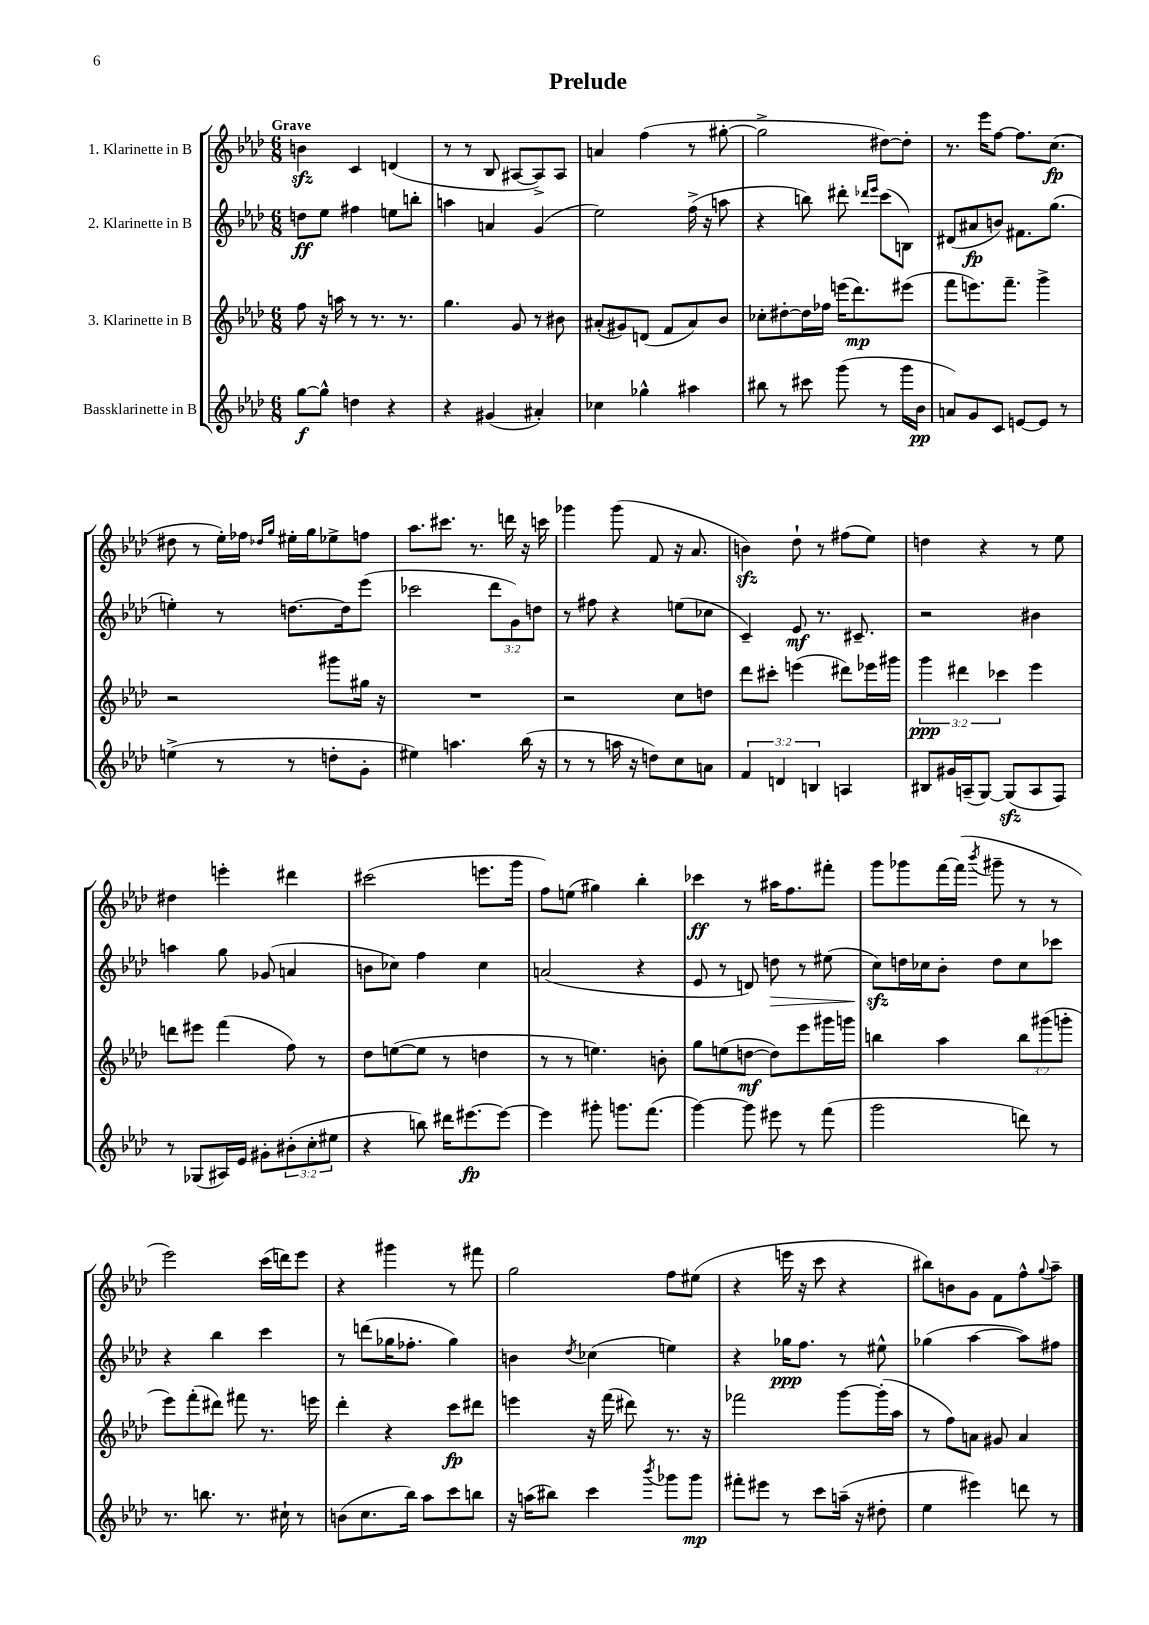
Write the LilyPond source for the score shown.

\header { title = "Prelude" }
<<
\new StaffGroup <<
\new Staff = "s0" \with { instrumentName = "1. Klarinette in B" } {
    \clef treble \key aes \major \numericTimeSignature \time 6/8 \tempo "Grave"
    b'4\sfz c'4 d'4( |
    r8 r8 bes8 ais8~ ais8->) ais8 |
    a'4 f''4( r8 gis''8~-. |
    gis''2-> dis''8~) dis''8-. |
    r8. ees'''16 f''8~ f''8. c''8.\fp( |
    dis''8 r8 ees''16-.) fes''16 \grace { des''16 g''16 } eis''16-. g''16 ees''8-> f''8 |
    aes''8. cis'''8. r8. d'''16 r16 c'''16 |
    ges'''4 ges'''8( f'8 r16 aes'8. |
    b'4\sfz) des''8-! r8 fis''8( ees''8) |
    d''4 r4 r8 ees''8 |
    dis''4 e'''4-. dis'''4 |
    cis'''2( e'''8. g'''16 |
    f''8) e''8( gis''4) bes''4-. |
    ces'''4\ff r8 ais''16 f''8. fis'''8-. |
    g'''8 ges'''8 f'''16~ f'''16( \acciaccatura { bes'''8 } gis'''8-- r8 r8 |
    ees'''2) c'''16( d'''16) ees'''8 |
    r4 gis'''4 r8 fis'''8 |
    g''2 f''8 eis''8( |
    r4 e'''16 r16 c'''8 r4 |
    bis''8) b'8 g'8 f'8 f''8-^ \appoggiatura { g''8 } aes''8-- \bar "|." |
}
\new Staff = "s1" \with { instrumentName = "2. Klarinette in B" } {
    \clef treble \key aes \major \numericTimeSignature \time 6/8 \override Staff.TupletNumber.text = #tuplet-number::calc-fraction-text
    d''8\ff ees''8 fis''4 e''8 b''8-. |
    a''4 a'4 g'4( |
    ees''2) f''16->( r16 a''8 |
    r4 b''8) dis'''8-. \grace { des'''16 ees'''16 } c'''8( b8) |
    dis'8( ais'8\fp b'8) fis'8. g''8.( |
    e''4-.) r8 d''8.~ d''16 ees'''8( |
    ces'''2 \tuplet 3/2 { des'''8 g'8) d''8 } |
    r8 fis''8 r4 e''8( ces''8 |
    c'4--) ees'8\mf r8. cis'8.-- |
    r2 bis'4 |
    a''4 g''8 ges'8( a'4 |
    b'8 ces''8) f''4 ces''4 |
    a'2( r4 |
    ees'8 r8 d'8) d''8\> r8 eis''8( |
    c''8\sfz\!) d''16 ces''16 bes'8-. d''8 ces''8 ces'''8 |
    r4 bes''4 c'''4 |
    r8 d'''8( ges''16 fes''8.-. ges''4) |
    b'4 \acciaccatura { des''8 } ces''4( e''4) |
    r4 ges''16\ppp f''8. r8 eis''8-^ |
    ges''4( aes''4~ aes''8) fis''8 \bar "|." |
}
\new Staff = "s2" \with { instrumentName = "3. Klarinette in B" } {
    \clef treble \key aes \major \numericTimeSignature \time 6/8 \override Staff.TupletNumber.text = #tuplet-number::calc-fraction-text
    f''8 r16 a''16 r8 r8. r8. |
    g''4. g'8 r8 bis'8 |
    ais'8-.( gis'8) d'8( f'8 ais'8) bes'8 |
    ces''8-. dis''8~-. dis''16 fes''16 e'''16( des'''8.\mp) eis'''8( |
    f'''8 e'''8.) f'''8.-- g'''4-> |
    r2 gis'''8 gis''16 r16 |
    R2. |
    r2 c''8 d''8 |
    des'''8 cis'''8-. e'''4( dis'''8) ees'''16 gis'''16 |
    \tuplet 3/2 { g'''4\ppp dis'''4 ces'''4 } ees'''4 |
    d'''8 eis'''8 f'''4( f''8) r8 |
    des''8 e''8~( e''8 r8 d''4 |
    r8 r8 e''4.) b'8-. |
    g''8 e''8( d''8~\mf d''8) ees'''8 gis'''16 g'''16 |
    b''4 aes''4 \tuplet 3/2 { b''8 gis'''8( g'''8-. } |
    ees'''8) f'''8-.( dis'''8) fis'''8 r8. e'''16 |
    des'''4-. r4 c'''8\fp dis'''8 |
    e'''4 r16 f'''16( dis'''8) r8. r16 |
    fes'''2 g'''8~ g'''16-.( aes''16 |
    r8 f''8) a'8 gis'8 a'4 \bar "|." |
}
\new Staff = "s3" \with { instrumentName = "Bassklarinette in B" } {
    \clef treble \key aes \major \numericTimeSignature \time 6/8 \override Staff.TupletNumber.text = #tuplet-number::calc-fraction-text
    g''8~\f g''8-^ d''4 r4 |
    r4 gis'4( ais'4-.) |
    ces''4 ges''4-^ ais''4 |
    bis''8 r8 cis'''8 g'''8( r8 g'''16 bes'16\pp |
    a'8) g'8 c'8 e'8~ e'8 r8 |
    e''4->( r8 r8 d''8-. g'8-. |
    eis''4) a''4. bes''16( r16 |
    r8 r8 a''16 r16 d''8) c''8 a'8 |
    \tuplet 3/2 { f'4 d'4 b4 } a4 |
    bis8 gis'16 a16--( g8~) g8\sfz( a8 f8) |
    r8 ges8( ais16) ees'16 gis'8-. \tuplet 3/2 { bis'8-.( c''8-. eis''8 } |
    r4 b''8) dis'''16 eis'''8.~\fp eis'''8~ |
    eis'''4 gis'''8-. g'''8. f'''8.( |
    g'''4~) g'''8 eis'''8 r8 f'''8( |
    g'''2 d'''8) r8 |
    r8. b''8. r8. cis''16-! r8 |
    b'8( c''8. bes''16) aes''8 c'''8 b''8 |
    r16 a''16( bis''8) c'''4 \acciaccatura { bes'''8 } ges'''8 ges'''8\mp |
    fis'''8-. eis'''8 r8 c'''8 a''16--( r16 dis''8-. |
    ees''4 eis'''4) d'''8 r8 \bar "|." |
}
>>
>>
\layout { \context { \Score \remove "Bar_number_engraver" } }
